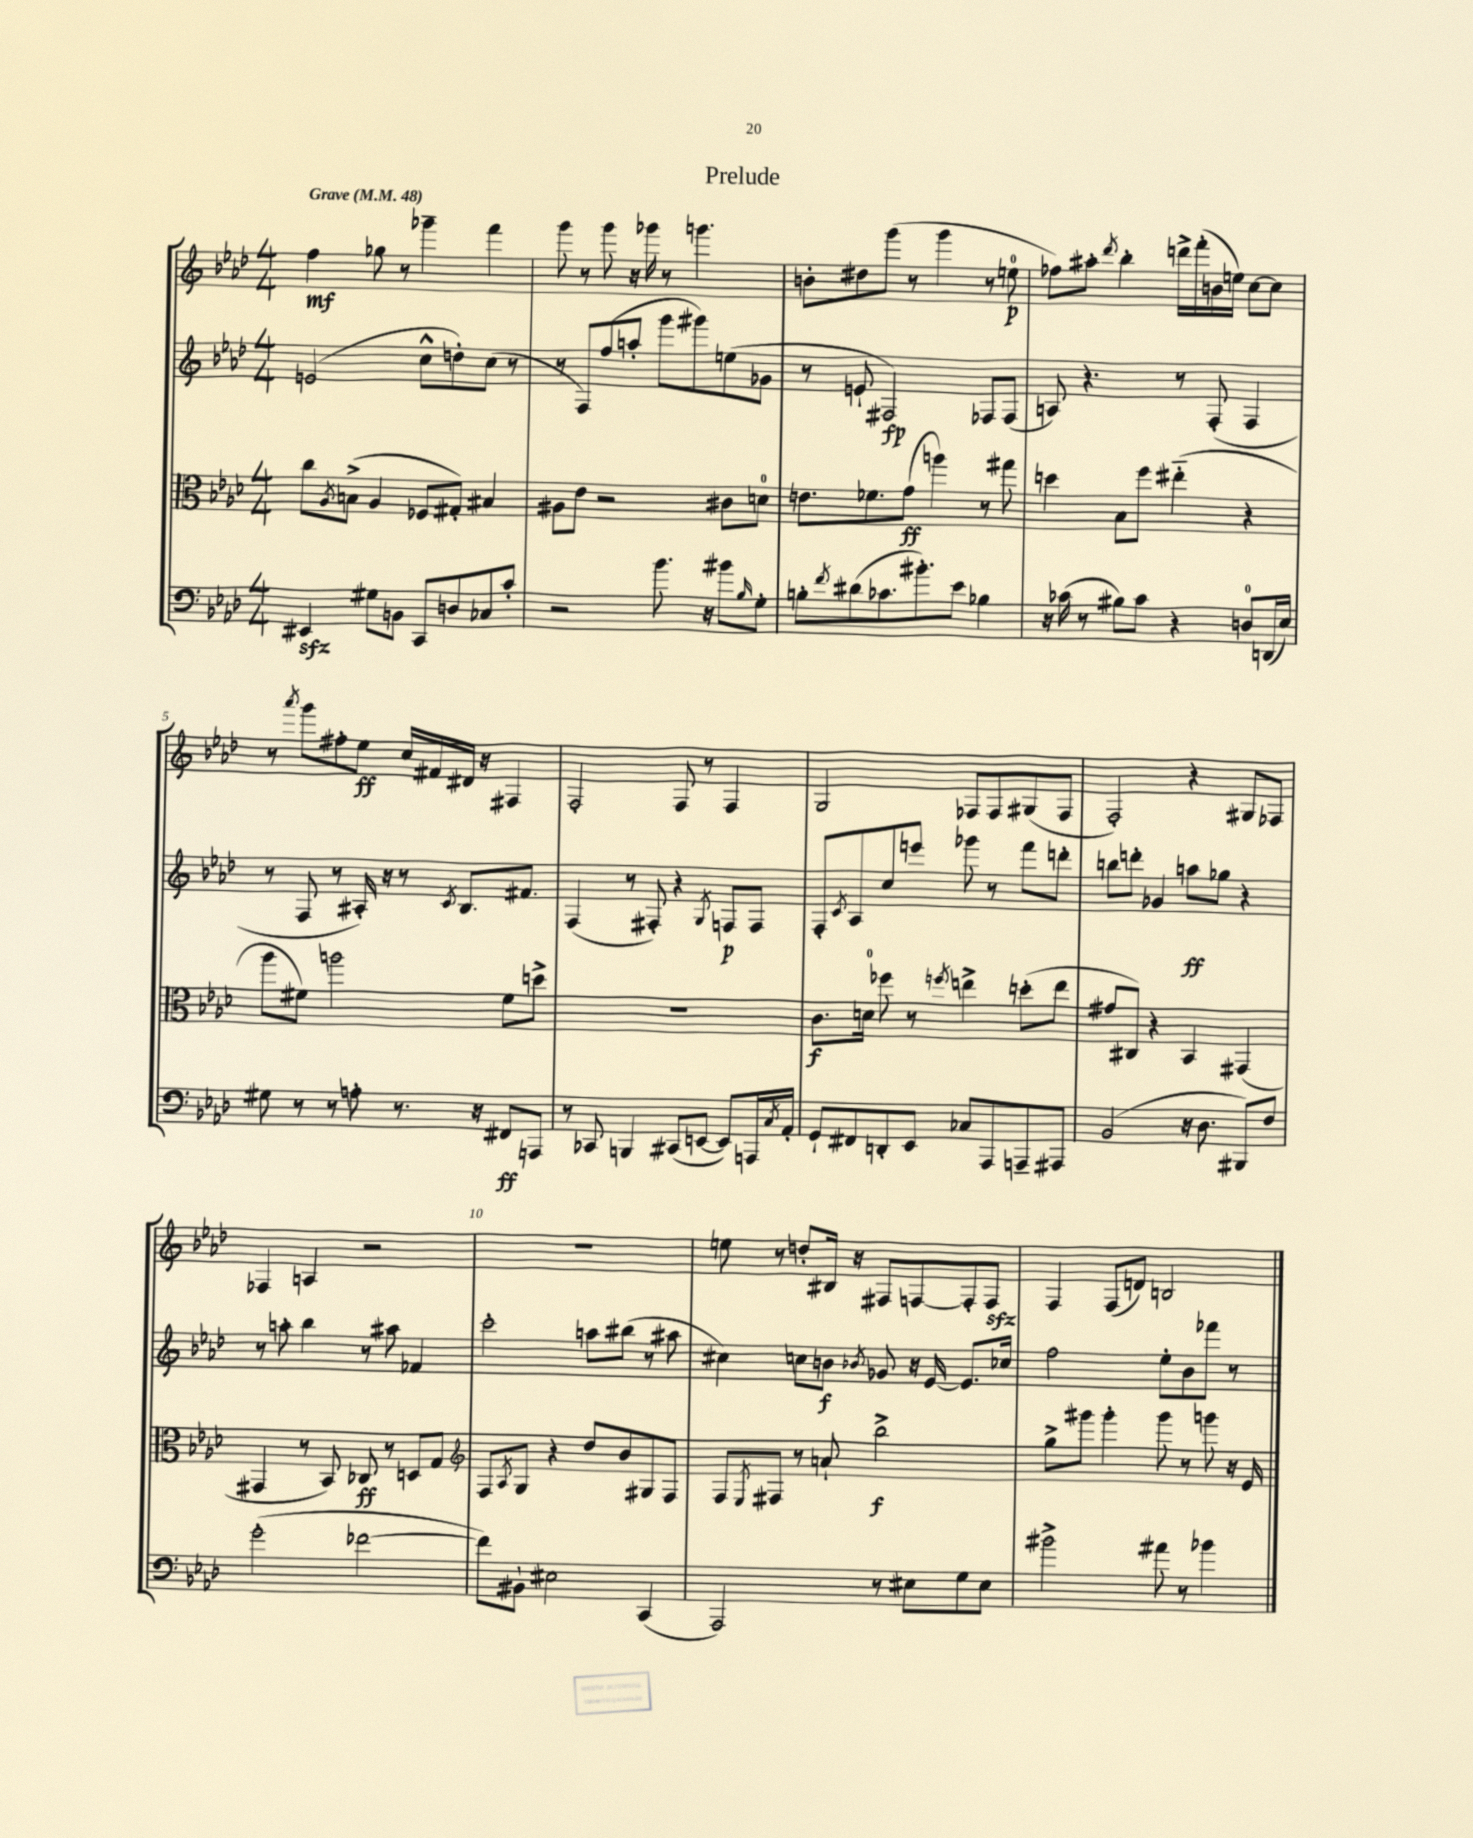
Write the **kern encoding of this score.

**kern	**kern	**kern	**kern
*staff4	*staff3	*staff2	*staff1
*clefF4	*clefC3	*clefG2	*clefG2
*k[b-e-a-d-]	*k[b-e-a-d-]	*k[b-e-a-d-]	*k[b-e-a-d-]
*M4/4	*M4/4	*M4/4	*M4/4
*MM48	*MM48	*MM48	*MM48
4EE#	8cc	(2e	4ff
.	8qA-	.	.
.	(8B^	.	.
8G#	4A-	.	8gg-
8BB	.	.	8r
8CC	8F-	8cc^^	4ggg-~
8D	8G#')	8dd')	.
8C-	4B#	(8cc	4fff
8c'	.	8r	.
=	=	=	=
2r	8A#	8r	8ggg
.	8e-	8F)	8r
.	2r	(8ff	8ggg
.	.	8aa'	16r
.	.	.	16ggg-
8.b-	.	8ggg	8r
.	.	8ggg#)	4.ggg
16r	.	.	.
8b#	8c#	(8ee	.
16qqB-	.	.	.
8G'	8d	8g-	.
=	=	=	=
8B'	8.e	8r	8b'
8qf	.	.	.
(8d#	.	8e`	8dd#
.	8.f-	.	.
8.c-	.	2F#)	(8ggg
.	(8g	.	8r
8.b#')	.	.	.
.	4aa)	.	4ggg
8e-	.	.	.
4B-	8r	8F-	8r
.	8gg#	(8F-	8ee
=	=	=	=
16r	4dd	8A)	8ff-)
(16c-	.	.	.
8r	.	4.r	8aa#'
.	.	.	8qddd-
8B#)	8B-	.	4bb-'
8c-	8ff	.	.
4r	(4ee#'~	8r	16ddd^
.	.	.	(16fff'
.	.	(8F'	16b
.	.	.	16ee)
8D	4r	4F	[8cc
(16DD	.	.	8cc]
16E-)	.	.	.
=	=	=	=
8G#	8aa-	8r	8r
.	.	.	8qaaa-
8r	8f#)	8F	8ggg
8r	2aa	8r	8ff#'
8A'	.	16A#')	8ee-
.	.	16r	.
8.r	.	8r	16cc
.	.	.	16f#
.	.	8qc	.
.	.	8.B-	16d#
16r	.	.	16r
8FF#	8f#	.	4F#
.	.	8.f#	.
8AAA	8dd^	.	.
=	=	=	=
8r	1r	(4F	2F'
8CC-	.	.	.
4BBB	.	8r	.
.	.	8F#')	.
(8CC#	.	4r	8F
[8EE	.	.	8r
.	.	8qG	.
8EE])	.	8F	4F
16AAA	.	8F	.
8qC	.	.	.
16AA-'	.	.	.
=	=	=	=
8GG`	8.c	8F'	2G
.	.	8qc	.
8FF#	.	8A-	.
.	16d	.	.
8DD'	8ff-	8cc	.
8EE-	8r	8eee	.
.	8qff	.	.
8C-	4ee^	8ggg-	8F-
8AAA-	.	8r	8F-
8AAA~	(8dd'	8fff	(8G#
8AAA#	8ee	8ddd'	8F-
=	=	=	=
(2BB-	8g#	8bb	2F')
.	8C#)	8ddd'	.
.	4r	4g-	.
16r	4BB-	8aa	4r
8.D-	.	.	.
.	.	8gg-	.
8BBB#)	(4GG#	4r	8G#
8F	.	.	8F-
=	=	=	=
(2g'	4GG#	8r	4F-
.	.	8aa'	.
.	8r	4bb-	4A
.	8BB-)	.	.
[2f-	8C-	8r	2r
.	8r	8aa#	.
.	8D	4f-	.
.	8G	.	.
=	=	=	=
*	*clefG2	*	*
8f-])	8F	2ccc'	1r
.	8qA-	.	.
8BB#`	8G	.	.
2E#	4r	.	.
.	8dd-	8aa	.
.	8b-	(8bb#	.
(4CC	8G#	8r	.
.	8F	8aa#	.
=	=	=	=
2AAA-)	8F	4cc#)	8ee
.	8qE-	.	.
.	8F#	.	8r
.	8r	8cc	8dd'
.	8a`	8b	16B#
.	.	.	16r
.	.	8qb-	.
8r	2bb-^	8g-	8F#
8E#	.	16r	[8F
.	.	[16e-	.
8G	.	8.e-]	8F']
8E#	.	.	8F
.	.	16cc-	.
=	=	=	=
2b#^	8gg^	2ff	4F
.	8ggg#	.	.
.	4ggg#'	.	(8F
.	.	.	8d)
8a#	8ggg#	8ee-'	2B
8r	8r	8b-	.
4b-	8ggg	8fff-	.
.	16r	8r	.
.	16e-	.	.
==	==	==	==
*-	*-	*-	*-
